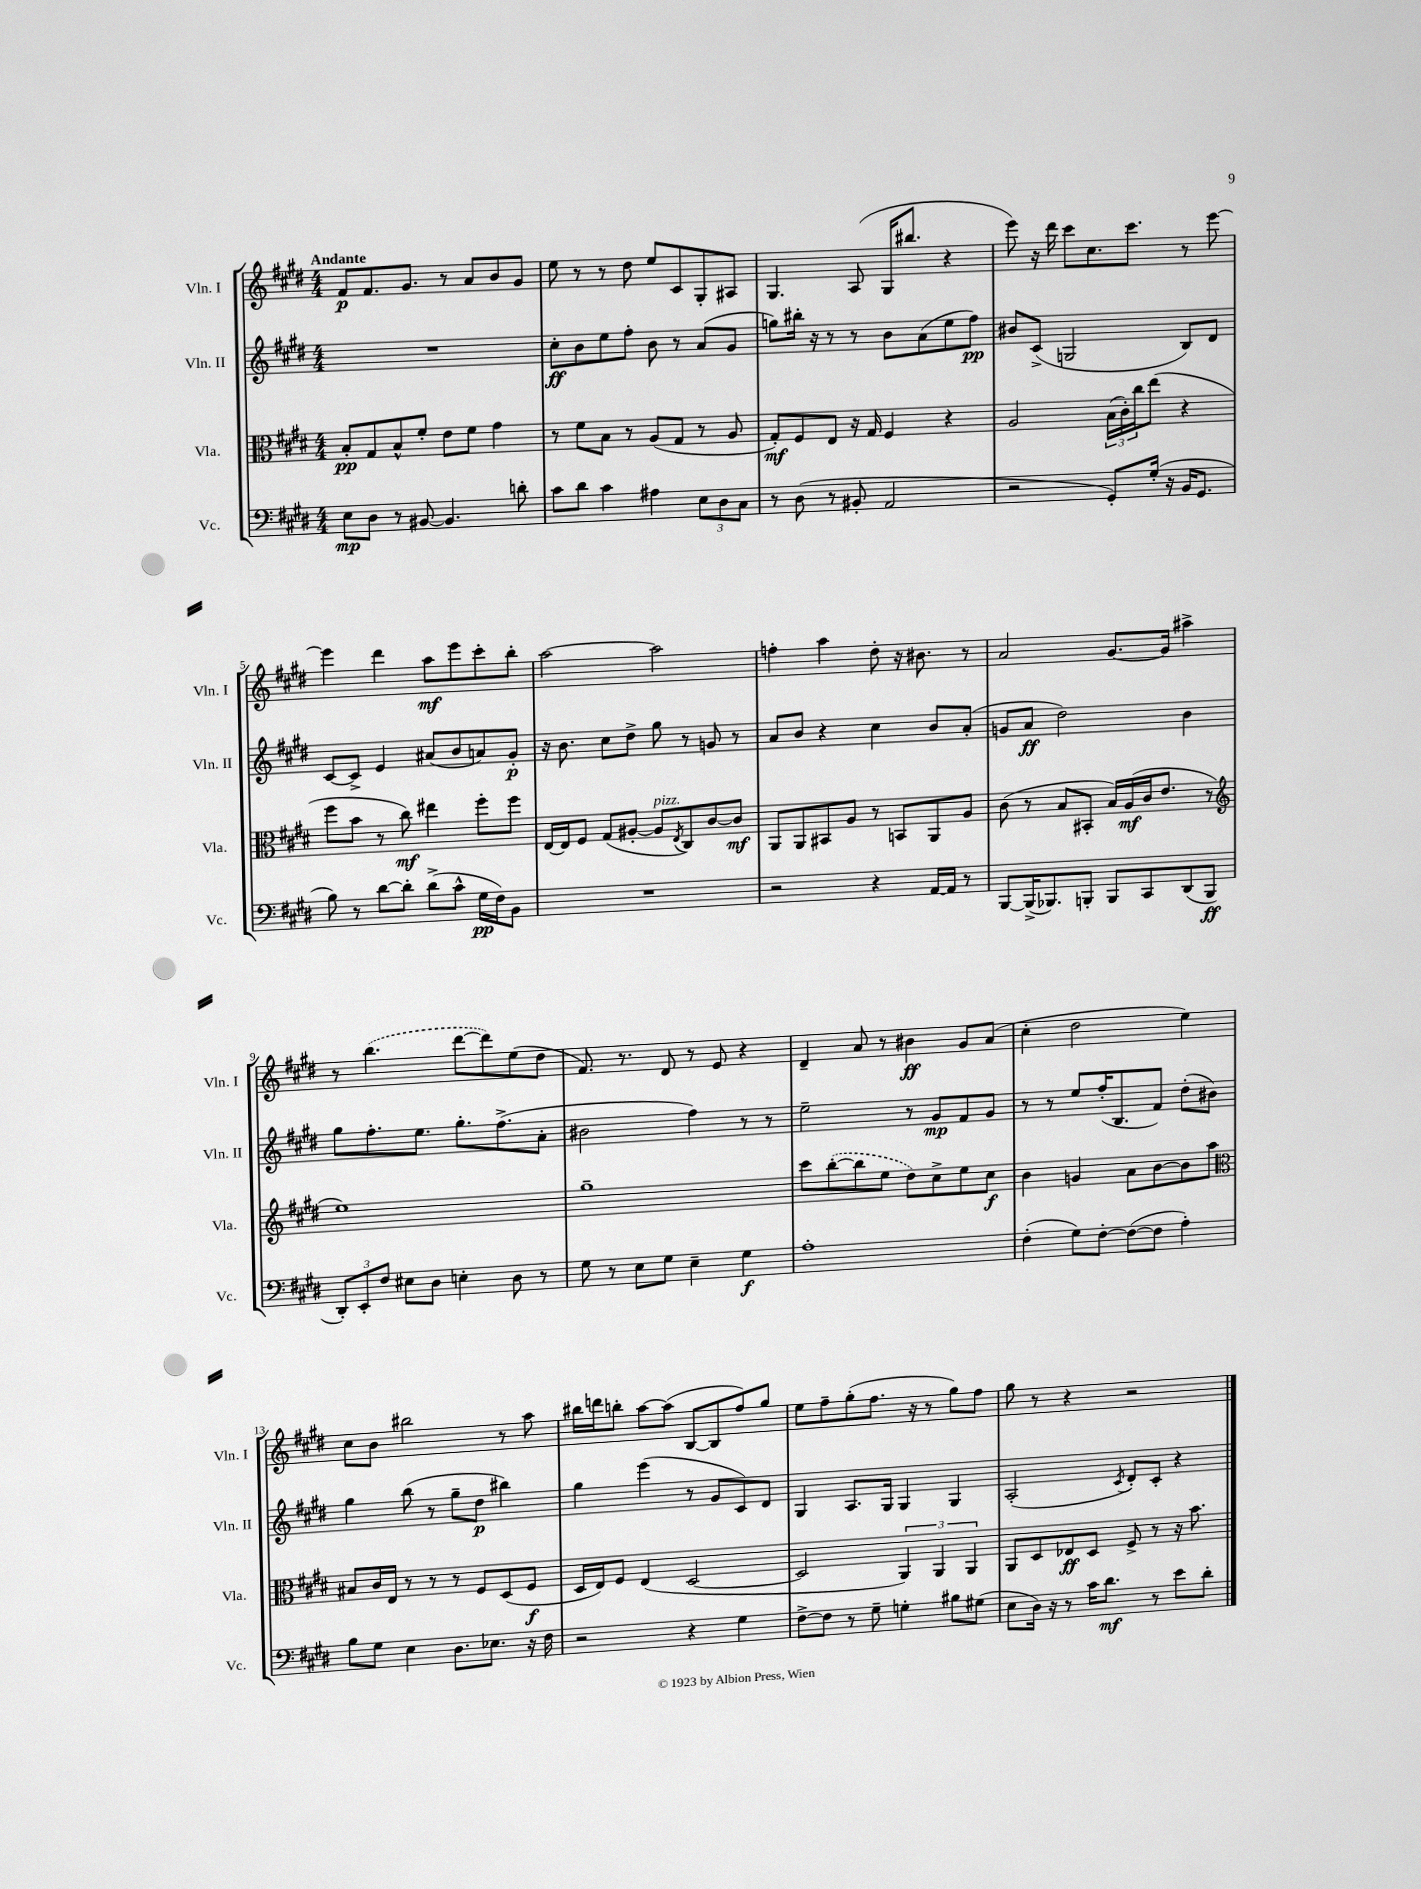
<<
\new StaffGroup <<
\new Staff = "s0" \with { instrumentName = "Vln. I" shortInstrumentName = "Vln. I" } {
    \clef treble \key e \major \numericTimeSignature \time 4/4 \tempo "Andante"
    fis'8\p fis'8. gis'8. r8 a'8 b'8 gis'8 |
    e''8 r8 r8 dis''8 e''8 cis'8 gis8-. ais8 |
    gis4. a8( gis16 bis''8. r4 |
    e'''8) r16 dis'''16 cis'''8 cis''8. cis'''8. r8 e'''8~ |
    e'''4 dis'''4 a''8\mf e'''8 cis'''8-. b''8-. |
    a''2~ a''2 |
    f''4-. a''4 dis''8-. r16 bis'8. r8 |
    a'2 gis'8.~ gis'16 ais''4-> |
    r8 \once \slurDashed b''4.( dis'''8~ dis'''8) e''8( dis''8 |
    fis'8.) r8. dis'8 r8 e'8 r4 |
    dis'4-- a'8 r8 bis'4\ff gis'8 a'8( |
    cis''4-. dis''2 e''4) |
    cis''8 b'8 bis''2 r8 a''8 |
    bis''16 d'''16 b''8-. a''8~ a''8( b8~ b8 fis''8) gis''8 |
    e''8 fis''8-- gis''8-.( fis''8. r16 r8 gis''8) fis''8 |
    gis''8 r8 r4 r2 \bar "|." |
}
\new Staff = "s1" \with { instrumentName = "Vln. II" shortInstrumentName = "Vln. II" } {
    \clef treble \key e \major \numericTimeSignature \time 4/4
    R1 |
    cis''8-.\ff b'8 e''8 fis''8-. b'8 r8 a'8( gis'8 |
    g''8) bis''16-. r16 r8 r8 b'8 a'8( e''8 fis''8\pp) |
    bis'8 cis'8->( g2 b8) dis'8 |
    cis'8~ cis'8-> e'4 ais'8( b'8 a'8) gis'8-.\p |
    r16 b'8. cis''8 dis''8-> gis''8 r8 g'8 r8 |
    a'8 b'8 r4 cis''4 b'8 a'8-.( |
    g'8 a'8\ff dis''2) b'4 |
    gis''8 fis''8.-. e''8. gis''8.-. fis''8.->( a'8-. |
    bis'2 fis''4) r8 r8 |
    e''2-- r8 gis'8\mp fis'8 gis'8 |
    r8 r8 e''8 fis''16-.( b8. fis'8) dis''8-.( bis'8) |
    gis''4 b''8( r8 gis''8-- dis''8\p bis''4) |
    gis''4 e'''4( r8 gis'8 cis'8) dis'8 |
    gis4 a8. gis16 gis4 gis4 |
    a2-.( \acciaccatura { cis'8 } dis'8-.) cis'8-. r4 \bar "|." |
}
\new Staff = "s2" \with { instrumentName = "Vla." shortInstrumentName = "Vla." } {
    \clef alto \key e \major \numericTimeSignature \time 4/4
    b8-.\pp gis8 b8-^ fis'8-. e'8 fis'8 gis'4 |
    r8 fis'8 b8 r8 a8( gis8 r8 a8 |
    gis8-.\mf) fis8 e8 r16 gis16 fis4 r4 |
    a2 \tuplet 3/2 { b16( cis'16-.) cis''16 } e''8( r4 |
    fis''8 b'8 r8 cis''8\mf) eis''4 fis''8-. fis''8 |
    e16~ e16 fis8 gis8( ais8~-. ais8^\markup { \italic "pizz." } \acciaccatura { e8 } cis8) cis'8~ cis'8\mf |
    a,8 a,8 bis,8 a8 r8 b,8 a,8 a8 |
    cis'8( r8 b8 bis,8-. b16) a16\mf( cis'16 e'8. r8 |
    \clef treble e''1) |
    gis''1-- |
    cis'''8 \once \slurDashed b''8~-.( b''8 e''8 dis''8) cis''8-> e''8 cis''8\f |
    b'4 g'4 a'8 b'8~ b'8 a''8 |
    \clef alto bis8 cis'16 e16 r8 r8 r8 fis8 dis8( fis8\f |
    dis16 e16) fis8 e4( dis2~ |
    dis2 \tuplet 3/2 { a,4) a,4 a,4 } |
    a,8 dis8 ees8\ff dis8 fis8-> r8 r16 b'8. \bar "|." |
}
\new Staff = "s3" \with { instrumentName = "Vc." shortInstrumentName = "Vc." } {
    \clef bass \key e \major \numericTimeSignature \time 4/4
    e8\mp dis8 r8 bis,8~ bis,4. d'8-. |
    cis'8 dis'8 cis'4 ais4 \tuplet 3/2 { e8 dis8 cis8 } |
    r8 dis8( r8 bis,8-. a,2 |
    r2 gis,8-.) gis16-.( r16 b,16 gis,8. |
    b8) r8 dis'8~ dis'8-. dis'8->( cis'8-^ gis16\pp fis16) b,8 |
    R1 |
    r2 r4 a,16~ a,16 r8 |
    b,,8~ b,,16->( bes,,8.) b,,8-. b,,8 cis,8 dis,8( b,,8\ff |
    \tuplet 3/2 { dis,8-.) e,8-. fis8 } eis8 dis8 e4-. dis8 r8 |
    gis8 r8 e8 gis8 e4-- gis4\f |
    a1-. |
    fis4-.( gis8) fis8~-. fis8~( fis8 a4-.) |
    b8 gis8 e4 dis8. ees8. r16 fis16 |
    r2 r4 gis4 |
    fis8~-> fis8 r8 gis8-- g4-. bis8 gis8( |
    e8 dis16) r16 r8 cis'16 dis'8.\mf r8 e'8 dis'8-. \bar "|." |
}
>>
>>
